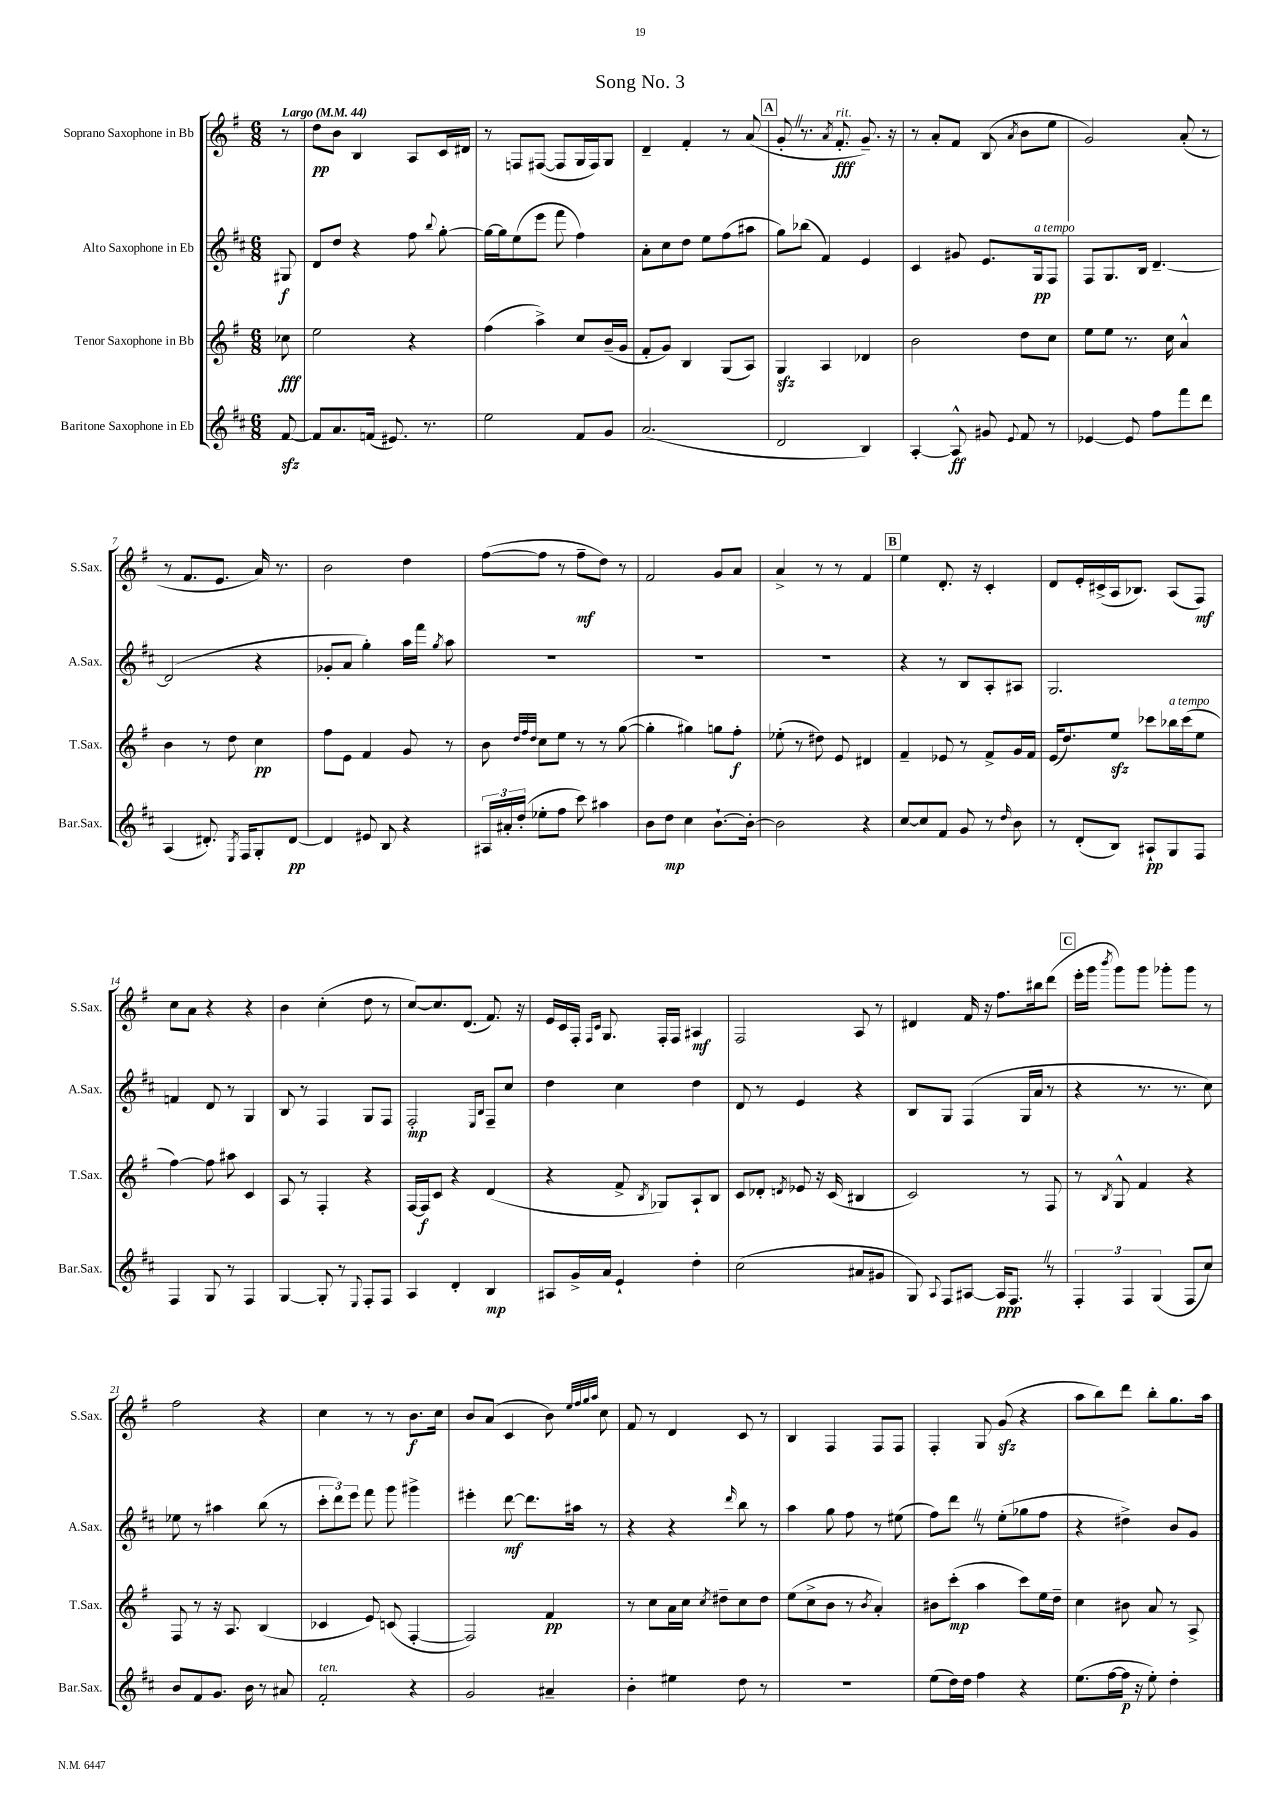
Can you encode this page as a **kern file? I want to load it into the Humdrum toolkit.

**kern	**dynam	**kern	**dynam	**kern	**dynam	**kern	**dynam
*part4	*part4	*part3	*part3	*part2	*part2	*part1	*part1
*staff4	*staff4	*staff3	*staff3	*staff2	*staff2	*staff1	*staff1
*I"Baritone Saxophone in Eb	*	*I"Tenor Saxophone in Bb	*	*I"Alto Saxophone in Eb	*	*I"Soprano Saxophone in Bb	*
*I'Bar.Sax.	*	*I'T.Sax.	*	*I'A.Sax.	*	*I'S.Sax.	*
*clefG2	*	*clefG2	*	*clefG2	*	*clefG2	*
*k[f#c#]	*	*k[f#]	*	*k[f#c#]	*	*k[f#]	*
*M6/8	*	*M6/8	*	*M6/8	*	*M6/8	*
*MM44	*	*MM44	*	*MM44	*	*MM44	*
=	=	=	=	=	=	=	=
!	!	!	!	!	!	!LO:TX:a:B:t=Largo	!
[8f#zz/	.	8cc-X\	fff	8G#X/	f	8r	.
=1	=1	=1	=1	=1	=1	=1	=1
8f#/L]	.	2ee\	.	8d/L	.	8dd\L	pp
8.a/	.	.	.	8dd/J	.	8b\J	.
.	.	.	.	4r	.	4B/	.
(16fn/Jk	.	.	.	.	.	.	.
8.e#X/)	.	.	.	.	.	.	.
.	.	4r	.	8ff#\	.	8A/L	.
8.r	.	.	.	.	.	.	.
.	.	.	.	8qqbb/	.	.	.
.	.	.	.	[8gg'\	.	16c/L	.
.	.	.	.	.	.	16d#X/JJ	.
=2	=2	=2	=2	=2	=2	=2	=2
2ee\	.	(4ff#\	.	16gg\LL_	.	8r	.
.	.	.	.	16gg\J]	.	.	.
.	.	.	.	(8ee\	.	8Fn/L	.
.	.	4aa^\)	.	8eee\J	.	([8F#X/J	.
.	.	.	.	8fff#\	.	8F#/L]	.
8f#/L	.	8cc/L	.	4ff#\)	.	16G/L	.
.	.	.	.	.	.	16F#/J)	.
8g/J	.	(16b~/L	.	.	.	8G/J	.
.	.	16g/JJ	.	.	.	.	.
=3	=3	=3	=3	=3	=3	=3	=3
(2.a/	.	8f#'/L	.	8a'\L	.	4d~/	.
.	.	8g/J)	.	8cc#\	.	.	.
.	.	4B/	.	8dd\J	.	4f#'/	.
.	.	.	.	8ee\L	.	.	.
.	.	(8G/L	.	(8ff#\	.	8r	.
.	.	8A/J)	.	8aa#X\J	.	(8a/	.
!!LO:REH:place=s1:t=A
=4	=4	=4	=4	=4	=4	=4	=4
2d/	.	4Gzz/	.	8gg\L)	.	8g'Z/	.
.	.	.	.	(8bb-X\J	.	8.r	.
.	.	4A/	.	4f#/)	.	.	.
.	.	.	.	.	.	8qa/	.
!	!	!	!	!	!	!LO:TX:a:i:t=rit.	!
.	.	.	.	.	.	8.f#'/	fff
4B/)	.	4d-X/	.	4e/	.	8.g~/)	.
.	.	.	.	.	.	16r	.
=5	=5	=5	=5	=5	=5	=5	=5
[4A'/	.	2b\	.	4c#/	.	8r	.
.	.	.	.	.	.	8a'/L	.
8A^^/]	ff	.	.	8g#X/	.	8f#/J	.
8g#X/	.	.	.	8.e/L	.	(8B/	.
8qqe/	.	.	.	.	.	8qa/	.
8f#/	.	8dd\L	.	.	.	8b\L	.
!	!	!	!	!LO:TX:a:i:t=a tempo	!	!	!
.	.	.	.	16G/k	pp	.	.
8r	.	8cc\J	.	8F#/J	.	8ee\J	.
=6	=6	=6	=6	=6	=6	=6	=6
[4e-X/	.	8ee\L	.	8F#/L	.	2g/)	.
.	.	8ee\J	.	8.G/	.	.	.
8e-/]	.	8.r	.	.	.	.	.
.	.	.	.	16B/Jk	.	.	.
8ff#\L	.	.	.	[4.d~/	.	.	.
.	.	16cc\	.	.	.	.	.
8fff#\	.	4a^^/	.	.	.	(8a'/	.
8ddd\J	.	.	.	.	.	8r	.
!!LO:LB:g=z
=7	=7	=7	=7	=7	=7	=7	=7
(4A/	.	4b\	.	(2d/]	.	8r	.
.	.	.	.	.	.	8.f#/L	.
8.d#X'/)	.	8r	.	.	.	.	.
.	.	.	.	.	.	8.e/J	.
.	.	8dd\	.	.	.	.	.
8qE/	.	.	.	.	.	.	.
16F#/KL	.	.	.	.	.	.	.
8G'/	.	4cc\	pp	4r	.	16a/)	.
.	.	.	.	.	.	8.r	.
[8d#/J	pp	.	.	.	.	.	.
=8	=8	=8	=8	=8	=8	=8	=8
4d#/]	.	8ff#\L	.	8g-X'/L	.	2b\	.
.	.	8e\J	.	8a/J	.	.	.
8e#X/	.	4f#/	.	4gg'\)	.	.	.
8B/	.	.	.	.	.	.	.
4r	.	8g/	.	16aa\LL	.	4dd\	.
.	.	.	.	16fff#\JJ	.	.	.
.	.	.	.	8qgg/	.	.	.
.	.	8r	.	8aa\	.	.	.
=9	=9	=9	=9	=9	=9	=9	=9
24A#X/LL	.	8b\	.	2.r	.	([8ff#\L	.
24a#X'/	.	.	.	.	.	.	.
(24dd'/JJ	.	.	.	.	.	.	.
.	.	32qqdd/LLL	.	.	.	.	.
.	.	32qqff#/	.	.	.	.	.
.	.	32qqdd/JJJ	.	.	.	.	.
8ee-X'\L	.	8cc\L	.	.	.	8ff#\J]	.
8ff#\J	.	8ee\J	.	.	.	8r	.
8ccc#\)	.	8r	.	.	.	8ff#~\L	mf
4aa#X\	.	8r	.	.	.	8dd\J)	.
.	.	([8gg\	.	.	.	8r	.
=10	=10	=10	=10	=10	=10	=10	=10
8b\L	.	4gg'\]	.	2.r	.	2f#/	.
8dd\J	mp	.	.	.	.	.	.
4cc#\	.	4gg#X\)	.	.	.	.	.
[8.b`\L	.	8ggn\L	.	.	.	8g/L	.
.	.	8ff#'\J	f	.	.	8a/J	.
16b'\Jk_	.	.	.	.	.	.	.
=11	=11	=11	=11	=11	=11	=11	=11
2b\]	.	(8ee-X'\	.	2.r	.	4a^/	.
.	.	8r	.	.	.	.	.
.	.	8dd#X\)	.	.	.	8r	.
.	.	8e/	.	.	.	8r	.
4r	.	4d#X/	.	.	.	4f#/	.
!!LO:REH:place=s1:t=B
=12	=12	=12	=12	=12	=12	=12	=12
[8cc#/L	.	4f#~/	.	4r	.	4ee\	.
8cc#/]	.	.	.	.	.	.	.
8f#/J	.	8e-X/	.	8r	.	8.d'/	.
8g/	.	8r	.	8B/L	.	.	.
.	.	.	.	.	.	16r	.
8r	.	8f#^/L	.	8A'/	.	4c'/	.
16qqdd/	.	.	.	.	.	.	.
8b\	.	16g/L	.	8A#X/J	.	.	.
.	.	16f#/JJ	.	.	.	.	.
=13	=13	=13	=13	=13	=13	=13	=13
8r	.	(16e/KL	.	2.G/	.	8d/L	.
.	.	8.dd/)	.	.	.	.	.
(8d'/L	.	.	.	.	.	16e'/L	.
.	.	.	.	.	.	(16c#X^/	.
8B/J)	.	8eezz/J	.	.	.	16A/J	.
.	.	.	.	.	.	8.B-X/J)	.
8A#X`/L	pp	8ccc-X\L	.	.	.	.	.
!	!	!LO:TX:a:i:t=a tempo	!	!	!	!	!
8G/	.	16bb-X\L	.	.	.	(8A/L	.
.	.	(16ccc-\J	.	.	.	.	.
8F#/J	.	8ee\J	.	.	.	8F#/J)	mf
!!LO:LB:g=z
=14	=14	=14	=14	=14	=14	=14	=14
4F#/	.	[4ff#\)	.	4fn/	.	8cc\L	.
.	.	.	.	.	.	8a\J	.
8G/	.	8ff#\]	.	8d/	.	4r	.
8r	.	8aa#X\	.	8r	.	.	.
4F#/	.	4c/	.	4G/	.	4r	.
=15	=15	=15	=15	=15	=15	=15	=15
[4G/	.	8A/	.	8B/	.	4b\	.
.	.	8r	.	8r	.	.	.
8G'/]	.	4F#'/	.	4F#/	.	(4cc'\	.
8r	.	.	.	.	.	.	.
8qqE/	.	.	.	.	.	.	.
8F#'/L	.	4r	.	8G/L	.	8dd\	.
8F#/J	.	.	.	8F#/J	.	8r	.
=16	=16	=16	=16	=16	=16	=16	=16
4A/	.	[16F#/LL	.	2F#'/	mp	[8cc/L)	.
.	.	16F#/J]	f	.	.	.	.
.	.	8c/J	.	.	.	8.cc/]	.
4d'/	.	4r	.	.	.	.	.
.	.	.	.	.	.	(8.d/J	.
.	.	.	.	16qqE/LL	.	.	.
.	.	.	.	16qqB/JJ	.	.	.
4B/	mp	(4d/	.	8F#~/L	.	8.f#/)	.
.	.	.	.	8cc#/J	.	.	.
.	.	.	.	.	.	16r	.
=17	=17	=17	=17	=17	=17	=17	=17
8A#X/L	.	4r	.	4dd\	.	16e/LL	.
.	.	.	.	.	.	16c/	.
16g^/L	.	.	.	.	.	16F#'/JJ	.
.	.	.	.	.	.	16qqF#/LL	.
.	.	.	.	.	.	16qqc/JJ	.
16a/JJ	.	.	.	.	.	8.G/	.
4e`/	.	8f#^/	.	4cc#\	.	.	.
.	.	8qB/	.	.	.	.	.
.	.	8G-X/L)	.	.	.	16F#'/LL	.
.	.	.	.	.	.	16F#/JJ	.
4dd'\	.	8A`/	.	4dd\	.	4A#X/	mf
.	.	8B/J	.	.	.	.	.
=18	=18	=18	=18	=18	=18	=18	=18
(2cc#\	.	8c/L	.	8d/	.	2F#/	.
.	.	8d-X'/J	.	8r	.	.	.
.	.	8qdn/	.	.	.	.	.
.	.	8e-X/	.	4e/	.	.	.
.	.	16r	.	.	.	.	.
.	.	(16c/	.	.	.	.	.
8a#X/L	.	4B#X/	.	4r	.	8A/	.
8g#X/J	.	.	.	.	.	8r	.
=19	=19	=19	=19	=19	=19	=19	=19
8G/)	.	2c/)	.	8B/L	.	4d#X/	.
8qqA/	.	.	.	.	.	.	.
8F#/L	.	.	.	8G/J	.	.	.
[8A#X/J	.	.	.	(4F#/	.	16f#/	.
.	.	.	.	.	.	16r	.
16A#/KL]	ppp	.	.	.	.	8.ff#\L	.
8.F#Z/J	.	.	.	.	.	.	.
.	.	8r	.	16G/LL	.	.	.
.	.	.	.	16a/JJ	.	16bb#X\k	.
8r	.	8F#/	.	8r	.	(8ddd\J	.
!!LO:REH:place=s1:t=C
=20	=20	=20	=20	=20	=20	=20	=20
6F#'/	.	8r	.	4r	.	16eee'\LL	.
.	.	.	.	.	.	16ggg\JJ	.
.	.	8qB/	.	.	.	8qbbb/	.
.	.	8G^^/	.	.	.	8ggg\L)	.
6F#/	.	.	.	.	.	.	.
.	.	4f#/	.	8.r	.	8ggg\J	.
(6G/	.	.	.	.	.	.	.
.	.	.	.	.	.	8ggg-X'\L	.
.	.	.	.	8.r	.	.	.
8F#/L	.	4r	.	.	.	8ggg-\J	.
8cc#/J)	.	.	.	8cc#\)	.	8r	.
!!LO:LB:g=z
=21	=21	=21	=21	=21	=21	=21	=21
8b/L	.	8F#/	.	8ee-X\	.	2ff#\	.
8f#/	.	8r	.	8r	.	.	.
8.g/J	.	16r	.	4aa#X\	.	.	.
.	.	8.A/	.	.	.	.	.
16b\	.	.	.	.	.	.	.
8r	.	(4B/	.	(8bb\	.	4r	.
8a#X/	.	.	.	8r	.	.	.
=22	=22	=22	=22	=22	=22	=22	=22
!LO:TX:a:i:t=ten.	!	!	!	!	!	!	!
2f#'/	.	4c-X/	.	12ccc#'\L	.	4cc\	.
.	.	.	.	12ddd\)	.	.	.
.	.	.	.	12eee\J	.	.	.
.	.	8e/)	.	8fff#\	.	8r	.
.	.	(8cn/	.	8ggg\	.	8r	.
4r	.	[4F#'/	.	4ggg#X^\	.	8.b\L	f
.	.	.	.	.	.	16cc\Jk	.
=23	=23	=23	=23	=23	=23	=23	=23
2g/	.	2F#/])	.	4eee#X'\	.	8b/L	.
.	.	.	.	.	.	(8a/J	.
.	.	.	.	[8ddd\	mf	4c/	.
.	.	.	.	8.ddd\L]	.	.	.
4a#X~/	.	4f#/	pp	.	.	8b\)	.
.	.	.	.	16aa#X\Jk	.	.	.
.	.	.	.	.	.	32qqee/LLL	.
.	.	.	.	.	.	32qqff#/	.
.	.	.	.	.	.	32qqgg/	.
.	.	.	.	.	.	32qqaa/JJJ	.
.	.	.	.	8r	.	8cc\	.
=24	=24	=24	=24	=24	=24	=24	=24
4b'\	.	8r	.	4r	.	8f#/	.
.	.	8cc\L	.	.	.	8r	.
4ee#X\	.	16a\L	.	4r	.	4d/	.
.	.	16cc\JJ	.	.	.	.	.
.	.	8qcc/	.	.	.	.	.
.	.	8dd#X~\L	.	.	.	.	.
.	.	.	.	16qqddd/	.	.	.
8dd\	.	8cc\	.	8bb\	.	8c/	.
8r	.	8dd#\J	.	8r	.	8r	.
=25	=25	=25	=25	=25	=25	=25	=25
2.r	.	(8ee\L	.	4aa\	.	4B/	.
.	.	8cc^\	.	.	.	.	.
.	.	8b\J	.	8gg\	.	4F#/	.
.	.	8r	.	8ff#\	.	.	.
.	.	8qb/	.	.	.	.	.
.	.	4a'/)	.	8r	.	8F#/L	.
.	.	.	.	(8ee#X\	.	8F#/J	.
=26	=26	=26	=26	=26	=26	=26	=26
(8ee\L	.	8b#X\L	.	8ff#\L)	.	4F#'/	.
16dd\L)	.	(8ccc'\J	mp	8dddZ\J	.	.	.
16dd\JJ	.	.	.	.	.	.	.
4ff#\	.	4aa\	.	8r	.	8G/	.
.	.	.	.	(8ee'\L	.	(8gzz/	.
4r	.	8ccc\L)	.	8gg-X\	.	4r	.
.	.	16ee\L	.	8ff#\J	.	.	.
.	.	16dd~\JJ	.	.	.	.	.
=27	=27	=27	=27	=27	=27	=27	=27
(8.ee\L	.	4cc\	.	4r	.	8aa\L	.
.	.	.	.	.	.	8bb\)	.
[16ff#\L	.	.	.	.	.	.	.
16ff#\JJ]	p	8b#X\	.	4dd#X^\)	.	8ddd\J	.
16r	.	.	.	.	.	.	.
8ee'\)	.	8a/	.	.	.	8bb'\L	.
4dd'\	.	8r	.	8b/L	.	8.gg\	.
.	.	8A^/	.	8g/J	.	.	.
.	.	.	.	.	.	16aa\Jk	.
==	==	==	==	==	==	==	==
*-	*-	*-	*-	*-	*-	*-	*-
